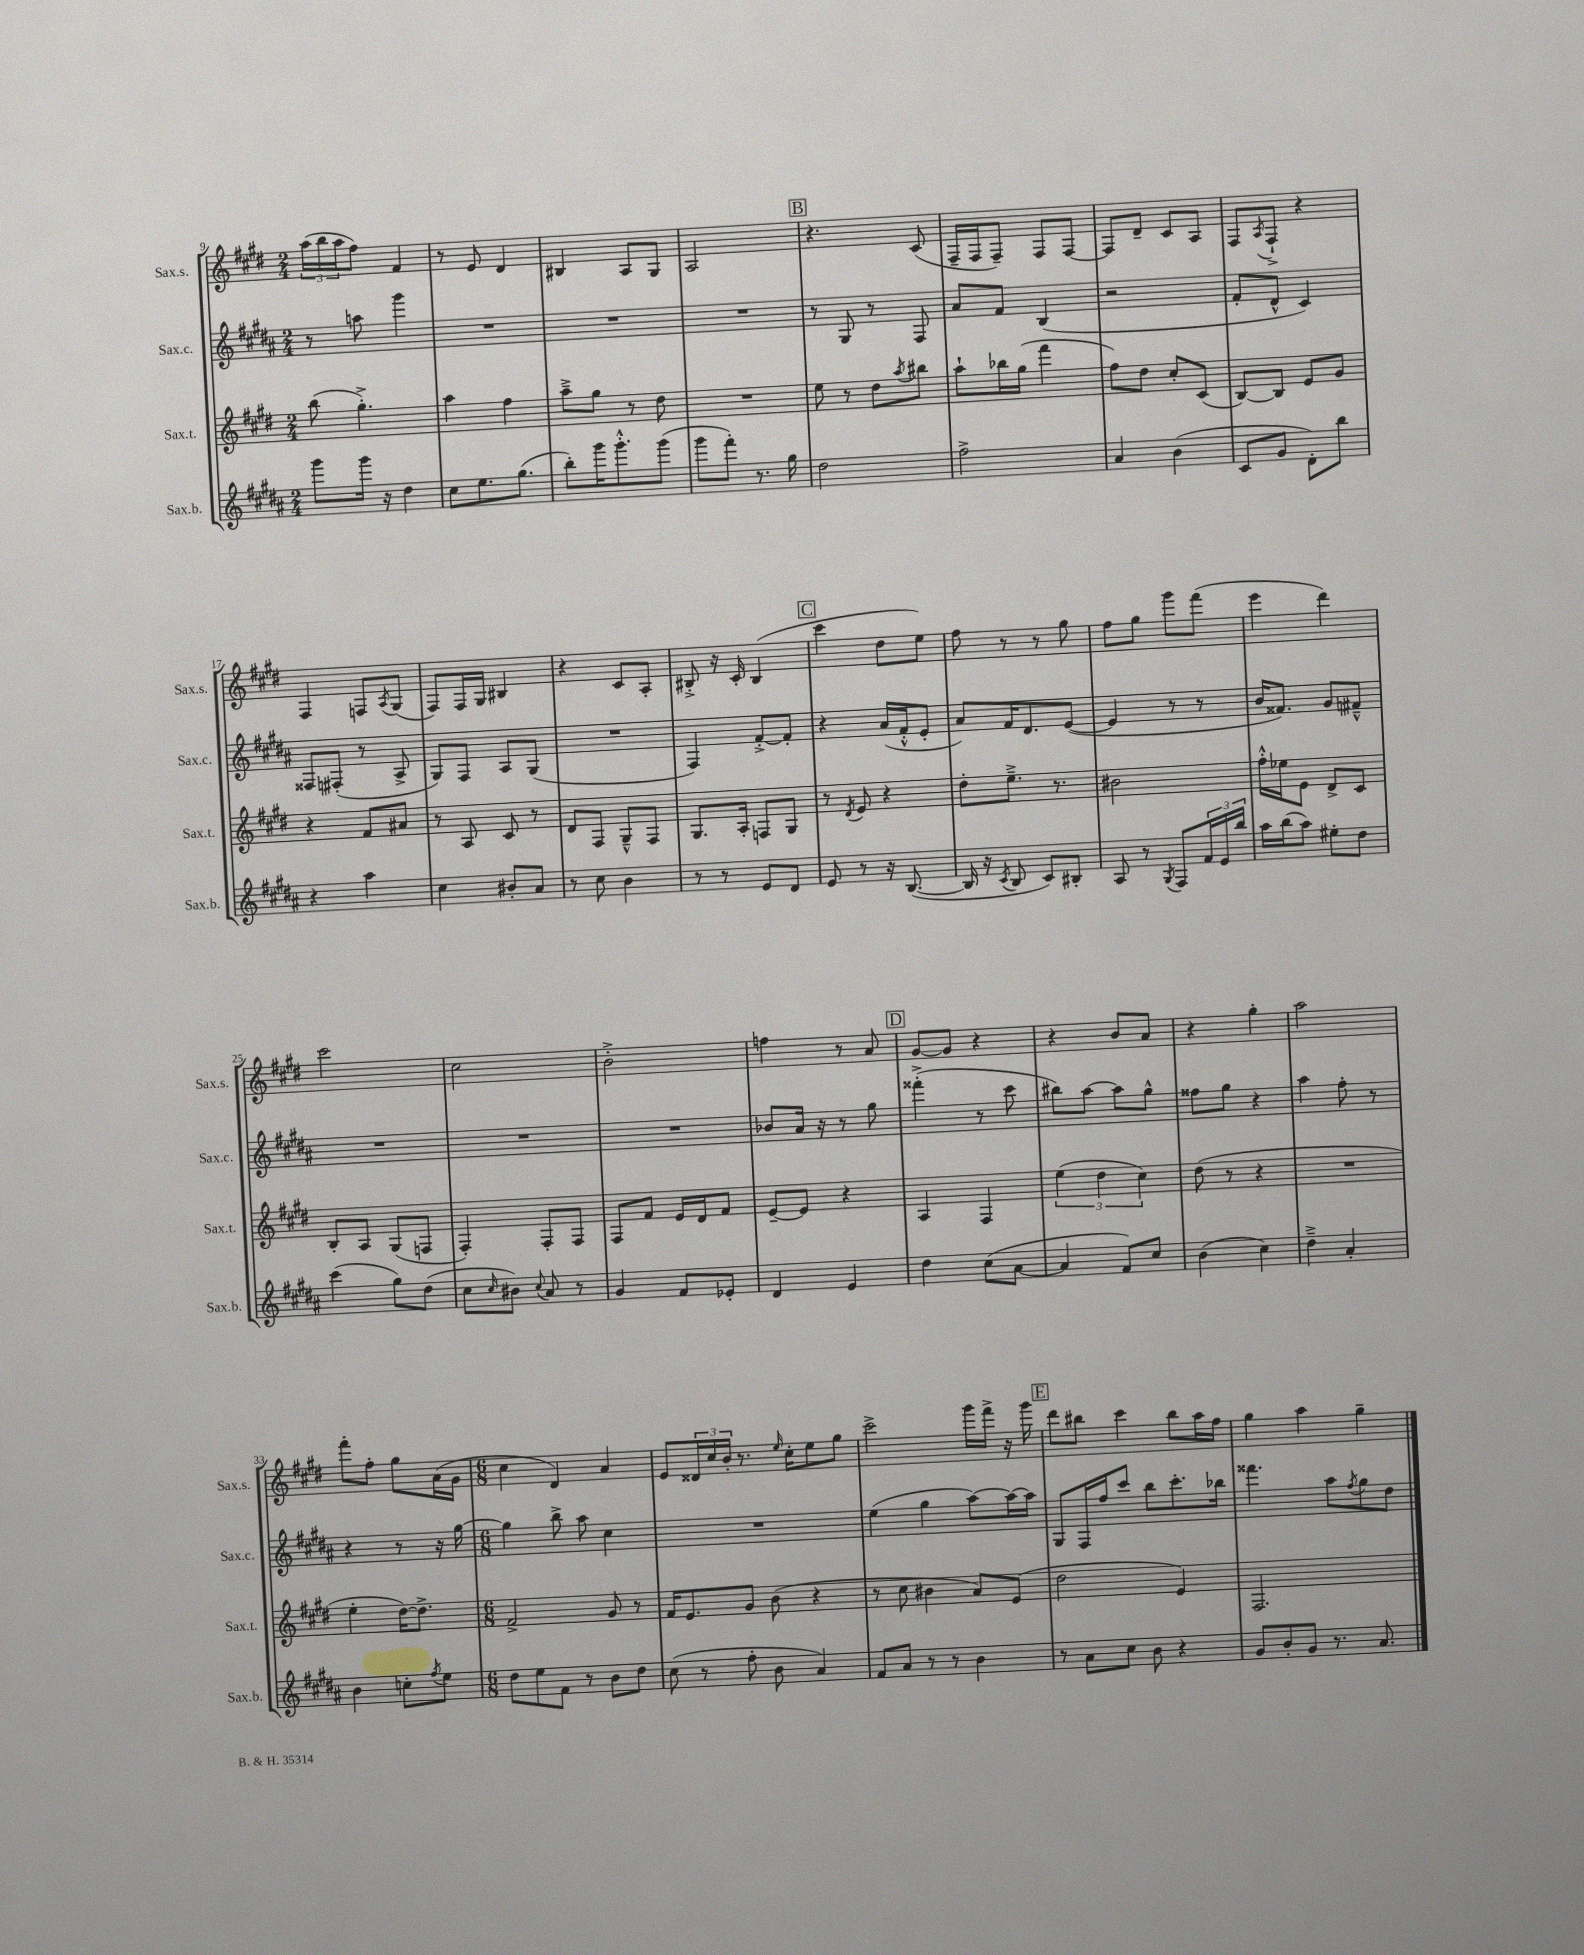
<<
\new StaffGroup <<
\new Staff = "s0" \with { instrumentName = "Sax.s." shortInstrumentName = "Sax.s." } {
    \clef treble \key e \major \numericTimeSignature \time 2/4
    \tuplet 3/2 { a''16( b''16 a''16 } fis''8) fis'4 |
    r8 e'8 dis'4 |
    bis4 a8 gis8 |
    a2 |
    \mark \markup { \box "B" } r4. cis'8( |
    fis16-- fis16 fis8--) fis8 fis8~ |
    fis8 dis'8-- cis'8 a8 |
    fis8 \acciaccatura { a8 } fis8-!-> r4 |
    fis4 f8 \acciaccatura { a8 } gis8( |
    fis8) fis16 gis16 bis4 |
    r4 cis'8 a8-. |
    bis8-.-> r16 cis'16-. bis4( |
    \mark \markup { \box "C" } cis'''4 dis''8 e''8) |
    fis''8 r8 r8 gis''8 |
    fis''8 gis''8 gis'''8 fis'''8( |
    e'''4 dis'''4) |
    cis'''2 |
    cis''2 |
    b'2-.-> |
    f''4 r8 a'8 |
    \mark \markup { \box "D" } gis'8~ gis'8 r4 |
    r4 b'8 a'8 |
    r4 gis''4-. |
    a''2 |
    fis'''8-. fis''8-. gis''8 a'16( gis'16 |
    \numericTimeSignature \time 6/8 cis''4 dis'4) a'4 |
    e'8 \tuplet 3/2 { disis'16 cis''16 b'16-. } r8. \grace { e''16 } cis''16-. e''8 gis''8 |
    cis'''2-> gis'''16 fis'''16-> r16 gis'''16 |
    \mark \markup { \box "E" } dis'''8 bis''8 cis'''4 bis''8 a''16 fis''16 |
    gis''4 a''4 gis''4-- \bar "|." |
}
\new Staff = "s1" \with { instrumentName = "Sax.c." shortInstrumentName = "Sax.c." } {
    \clef treble \key b \major \numericTimeSignature \time 2/4
    r8 a''8 gis'''4 |
    R2 |
    R2 |
    R2 |
    \mark \markup { \box "B" } r8 gis8 r8 fis8 |
    ais'8 fis'8 b4( |
    r2 |
    fis'8-. dis'8-^ cis'4) |
    fisis8 fis8-.( r8 ais8-> |
    gis8) fis8 ais8 gis8( |
    R2 |
    fis4) fis'8~-.-> fis'8-. |
    \mark \markup { \box "C" } r4 ais'16( fis'16-.-^ e'8-. |
    ais'8) fis'16 dis'8. e'8~( |
    e'4 r8 r8 |
    b'16 fisis'8.) gis'8 fis'8---^ |
    R2 |
    R2 |
    R2 |
    bes'8 ais'16 r16 r8 gis''8 |
    \mark \markup { \box "D" } fisis'''4-.->( r8 cis'''8 |
    bis''8) ais''8~ ais''8 gis''8-^ |
    fisis''8 gis''8 r4 |
    ais''4 fis''8-. r8 |
    r4 r8 r16 gis''16~ |
    \numericTimeSignature \time 6/8 gis''4 b''8-> ais''8 cis''4 |
    R2. |
    e''4( gis''4 ais''8~) ais''16~ ais''16 |
    \mark \markup { \box "E" } gis8 fis16 fis''16 cis'''8 b''8 cis'''8.-. bes''16 |
    fisis'''4. ais''8 \acciaccatura { fis''8 } gis''8 dis''8 \bar "|." |
}
\new Staff = "s2" \with { instrumentName = "Sax.t." shortInstrumentName = "Sax.t." } {
    \clef treble \key e \major \numericTimeSignature \time 2/4
    b''8( gis''4.-.->) |
    a''4 fis''4 |
    a''8---> gis''8 r8 dis''8 |
    R2 |
    \mark \markup { \box "B" } e''8 r8 dis''8 \acciaccatura { a''8 } bis''8 |
    a''8-! bes''16 gis''16( fis'''4 |
    fis''8) dis''8 cis''8-. cis'8( |
    b8~) b8 e'8 gis'8 |
    r4 fis'8 ais'8 |
    r8 a8 cis'8 r8 |
    dis'8 fis8 gis8---^ fis8 |
    gis8. a16-. f8 gis8 |
    \mark \markup { \box "C" } r8 \acciaccatura { dis'8 } e'8 r4 |
    dis''8-. e''8.---> r8. |
    bis'2 |
    fis''16-.-^ ees''16 e'8 dis'8-> cis'8 |
    b8-. a8 gis8( f8 |
    fis4-.) fis8-. fis8 |
    fis8 fis'8 e'16 dis'16 fis'8 |
    e'8~-- e'8 r4 |
    \mark \markup { \box "D" } a4 fis4 |
    \tuplet 3/2 { e''4( dis''4 cis''4) } |
    dis''8( r8 r4 |
    R2 |
    e''4-. dis''16~) dis''8.-> |
    \numericTimeSignature \time 6/8 fis'2-> gis'8 r8 |
    fis'16 e'8. gis'8 b'8( r4 |
    r8 cis''8 bis'4 a'8) e'8( |
    \mark \markup { \box "E" } dis''2 e'4) |
    fis2. \bar "|." |
}
\new Staff = "s3" \with { instrumentName = "Sax.b." shortInstrumentName = "Sax.b." } {
    \clef treble \key b \major \numericTimeSignature \time 2/4
    gis'''8 gis'''16 r16 dis''4 |
    cis''8 e''8. gis''8.( |
    b''8-.) gis'''16 gis'''8.-.-^ gis'''8( |
    gis'''8 fis'''8-.) r8. gis''16 |
    \mark \markup { \box "B" } dis''2 |
    fis''2-> |
    ais'4 b'4( |
    cis'8 gis'8 dis'8-.) b''8 |
    r4 ais''4 |
    cis''4 bis'8-. ais'8 |
    r8 cis''8 b'4 |
    r8 r8 e'8 dis'8 |
    \mark \markup { \box "C" } e'8 r8 r16 b8.~( |
    b16 r16 \acciaccatura { cis'8 } b8 cis'8) bis8-. |
    ais8 r8 \acciaccatura { gis8 } fis8 \tuplet 3/2 { fis'16 e'16 b''16 } |
    ais''16 b''16( ais''8) eis''8-. dis''8 |
    cis'''4( gis''8) dis''8( |
    cis''8 \grace { cis''16 } bis'8) \appoggiatura { cis''8 } ais'8 r8 |
    gis'4 fis'8 ees'8-. |
    dis'4 e'4 |
    \mark \markup { \box "D" } dis''4 cis''8( ais'8~ |
    ais'4 fis'8) cis''8 |
    b'4( cis''4) |
    dis''4---> ais'4-. |
    b'4 c''8-. \acciaccatura { fis''8 } e''8 |
    \numericTimeSignature \time 6/8 dis''8 e''8 fis'8 r8 b'8 dis''8 |
    cis''8( r8 fis''8-. b'8 ais'4) |
    fis'8 ais'8 r8 r8 b'4 |
    \mark \markup { \box "E" } r8 ais'8 cis''8 b'8 r4 |
    gis'8 b'8-. gis'8 r8. ais'8. \bar "|." |
}
>>
>>
\layout { \context { \Score currentBarNumber = #9 } }
